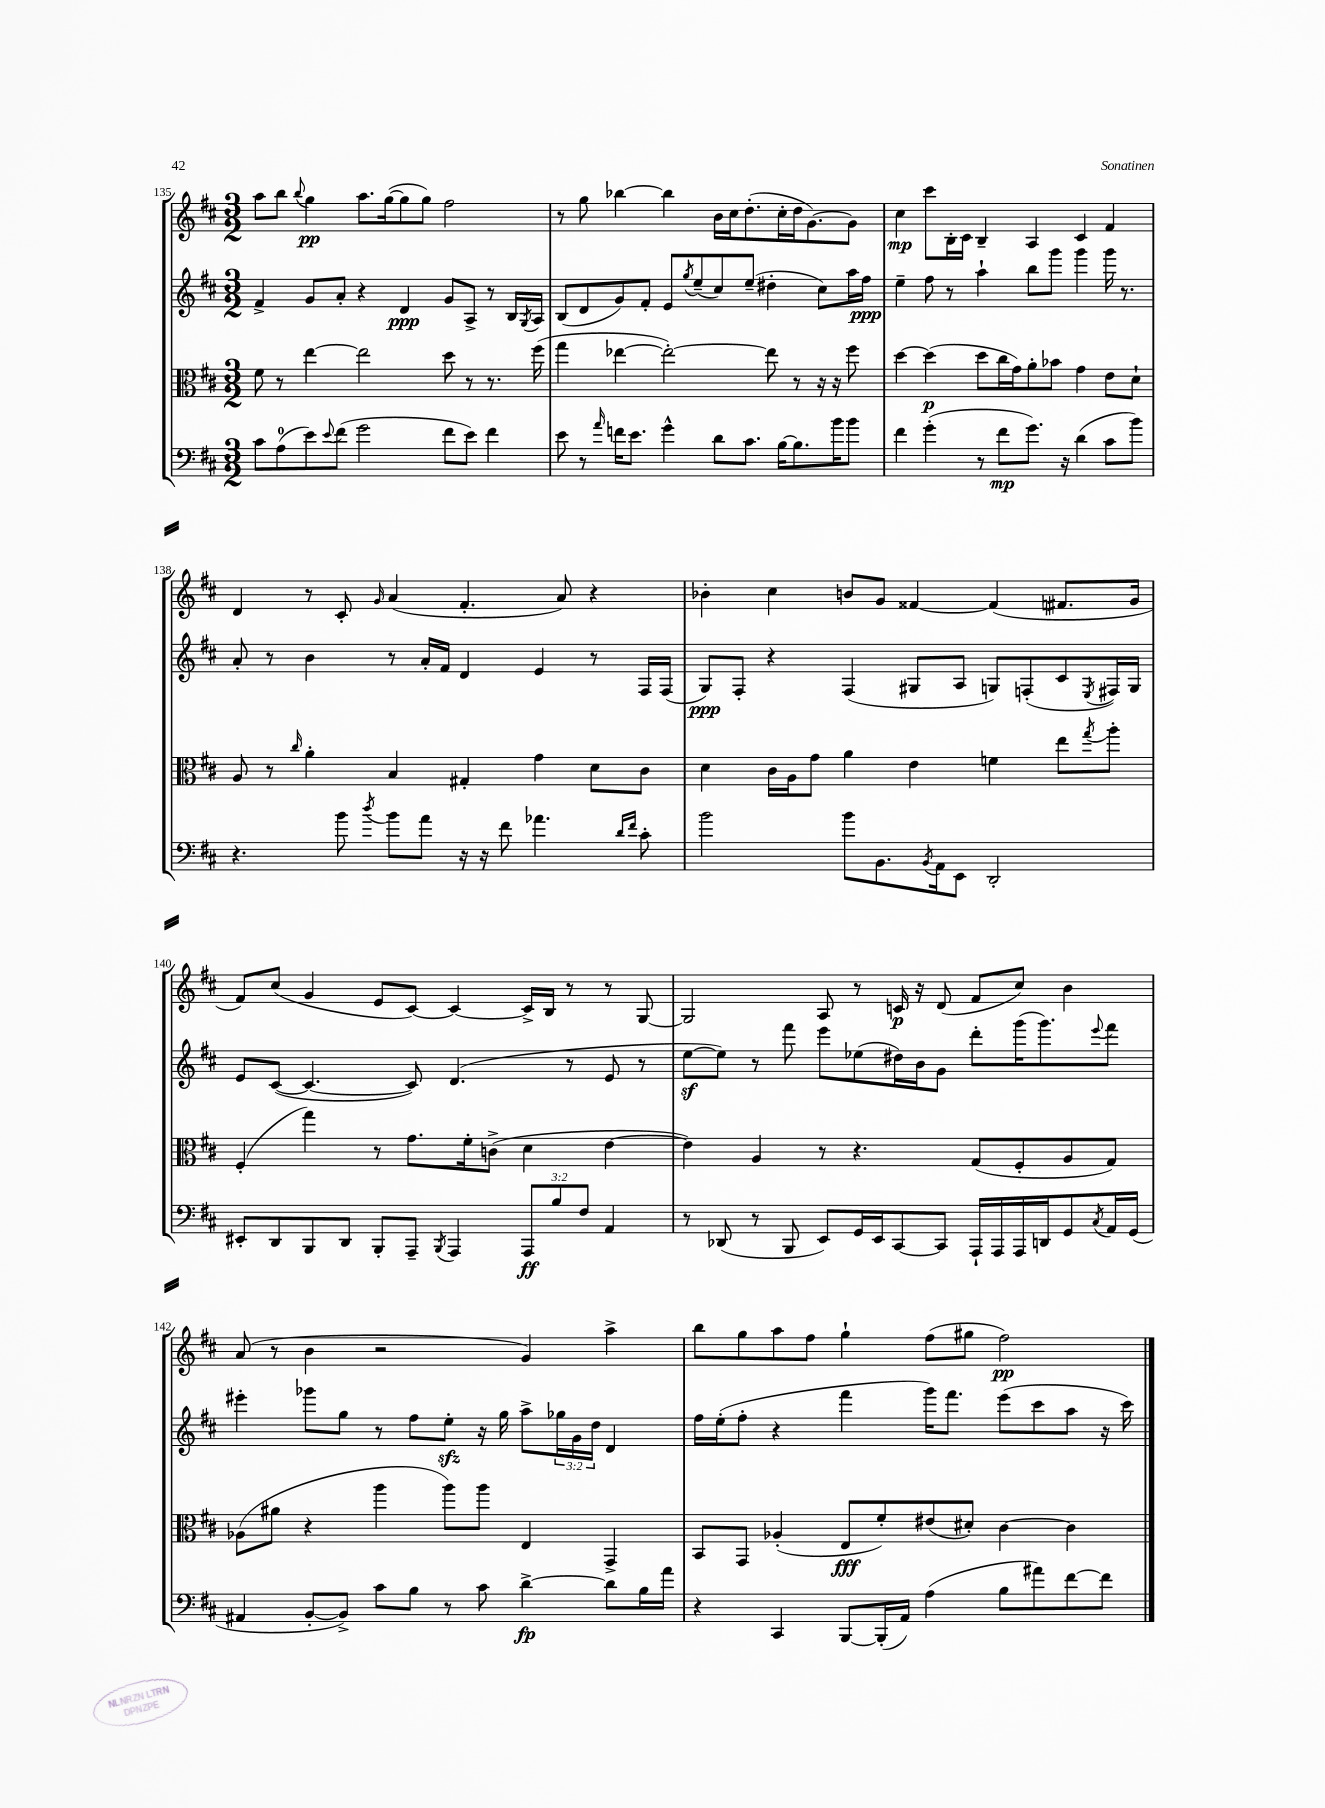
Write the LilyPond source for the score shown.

<<
\new StaffGroup <<
\new Staff = "s0" {
    \clef treble \key d \major \numericTimeSignature \time 3/2
    a''8 b''8 \appoggiatura { b''8 } g''4\pp a''8. g''16~( g''8 g''8) fis''2 |
    r8 g''8 bes''4~ bes''4 b'16 cis''16 d''8.-.( cis''16-. d''16 g'8.~) g'8 |
    cis''4\mp cis'''8 b16-. cis'16 b4-- a4 cis'4 fis'4 |
    d'4 r8 cis'8-. \grace { g'16 } a'4( fis'4.-. a'8) r4 |
    bes'4-. cis''4 b'8 g'8 fisis'4~ fisis'4( fis'8. g'16 |
    fis'8) cis''8( g'4 e'8 cis'8~) cis'4~ cis'16-> b16 r8 r8 g8~ |
    g2 a8 r8 c'16\p r16 d'8( fis'8 cis''8) b'4 |
    a'8( r8 b'4 r2 g'4) a''4-> |
    b''8 g''8 a''8 fis''8 g''4-! fis''8( gis''8 fis''2\pp) \bar "|." |
}
\new Staff = "s1" {
    \clef treble \key d \major \numericTimeSignature \time 3/2 \override Staff.TupletNumber.text = #tuplet-number::calc-fraction-text
    fis'4-> g'8 a'8-. r4 d'4\ppp g'8 a8-> r8 b16 \acciaccatura { g8 } a16 |
    b8( d'8 g'8) fis'8-. e'8 \acciaccatura { g''8 } e''8--( cis''8) e''8--( dis''4-. cis''8) a''16 fis''16\ppp |
    e''4-- fis''8 r8 a''4-! b''8 g'''8 g'''4 g'''16 r8. |
    a'8-. r8 b'4 r8 a'16-. fis'16 d'4 e'4 r8 fis16 fis16( |
    g8\ppp) fis8-. r4 fis4( gis8 a8 g8) f8-.( cis'8 \acciaccatura { e8 } fis16) g16 |
    e'8 cis'8~( cis'4.~ cis'8) d'4.( r8 e'8 r8 |
    e''8~\sf e''8) r8 fis'''8 e'''8 ees''8( dis''16) b'16 g'8 d'''8-. g'''16( g'''8.) \appoggiatura { e'''8 } fis'''8 |
    eis'''4-. ges'''8 g''8 r8 fis''8 e''8-.\sfz r16 g''16 a''8-> \tuplet 3/2 { ges''16 g'16 d''16 } d'4 |
    fis''16 e''16-.( fis''8-. r4 fis'''4 g'''16) fis'''8. e'''8( cis'''8 a''8 r16 cis'''16) \bar "|." |
}
\new Staff = "s2" {
    \clef alto \key d \major \numericTimeSignature \time 3/2
    fis'8 r8 e''4~ e''2 d''8 r8 r8. fis''16( |
    g''4 ees''4~ ees''2~-.) ees''8 r8 r16 r16 fis''8 |
    d''4~ d''4\p( d''8 cis''16 g'16) a'8-. bes'8 g'4 e'8 d'8-! |
    a8 r8 \grace { cis''16 } a'4-. b4 gis4-. g'4 d'8 cis'8 |
    d'4 cis'16 a16 g'8 a'4 e'4 f'4 e''8 \acciaccatura { g''8 } a''8-. |
    fis4-.( g''4) r8 g'8. fis'16-. c'8->( d'4 e'4~ |
    e'4) a4 r8 r4. g8( fis8-. a8 g8) |
    aes8( ais'8 r4 a''4 a''8) a''8 e4 g,4-> |
    b,8 g,8 aes4-.( e8\fff fis'8-.) eis'8( dis'8-.) cis'4~ cis'4 \bar "|." |
}
\new Staff = "s3" {
    \clef bass \key d \major \numericTimeSignature \time 3/2 \override Staff.TupletNumber.text = #tuplet-number::calc-fraction-text
    cis'8 a8-0( e'8) \appoggiatura { e'8 } fis'8( g'2 fis'8 e'8) fis'4 |
    e'8 r8 \grace { a'16 } f'16 e'8. g'4-^ d'8 cis'8. b16~ b8. b'16 b'8 |
    fis'4 g'4-.( r8 fis'8\mp g'8.) r16 d'4( cis'8 b'8) |
    r4. b'8 \acciaccatura { d''8 } b'8 a'8 r16 r16 fis'8 aes'4. \grace { d'16 fis'16 } cis'8-. |
    b'2 b'8 b,8. \acciaccatura { b,8 } a,16 e,8 d,2-. |
    eis,8-. d,8 b,,8 d,8 b,,8-. a,,8-- \acciaccatura { b,,8 } a,,4 \tuplet 3/2 { a,,8\ff b8 fis8 } a,4 |
    r8 des,8( r8 b,,8 e,8) g,16 e,16 cis,8~ cis,8 a,,16-! a,,16 a,,16 d,16 g,8 \acciaccatura { cis8 } a,16 g,16( |
    ais,4 b,8~-. b,8->) cis'8 b8 r8 cis'8 d'4~->\fp d'8 b16 a'16 |
    r4 cis,4 b,,8~ b,,16-.( a,16) a4( b8 ais'8) fis'8~ fis'8 \bar "|." |
}
>>
>>
\layout { \context { \Score currentBarNumber = #135 } }
